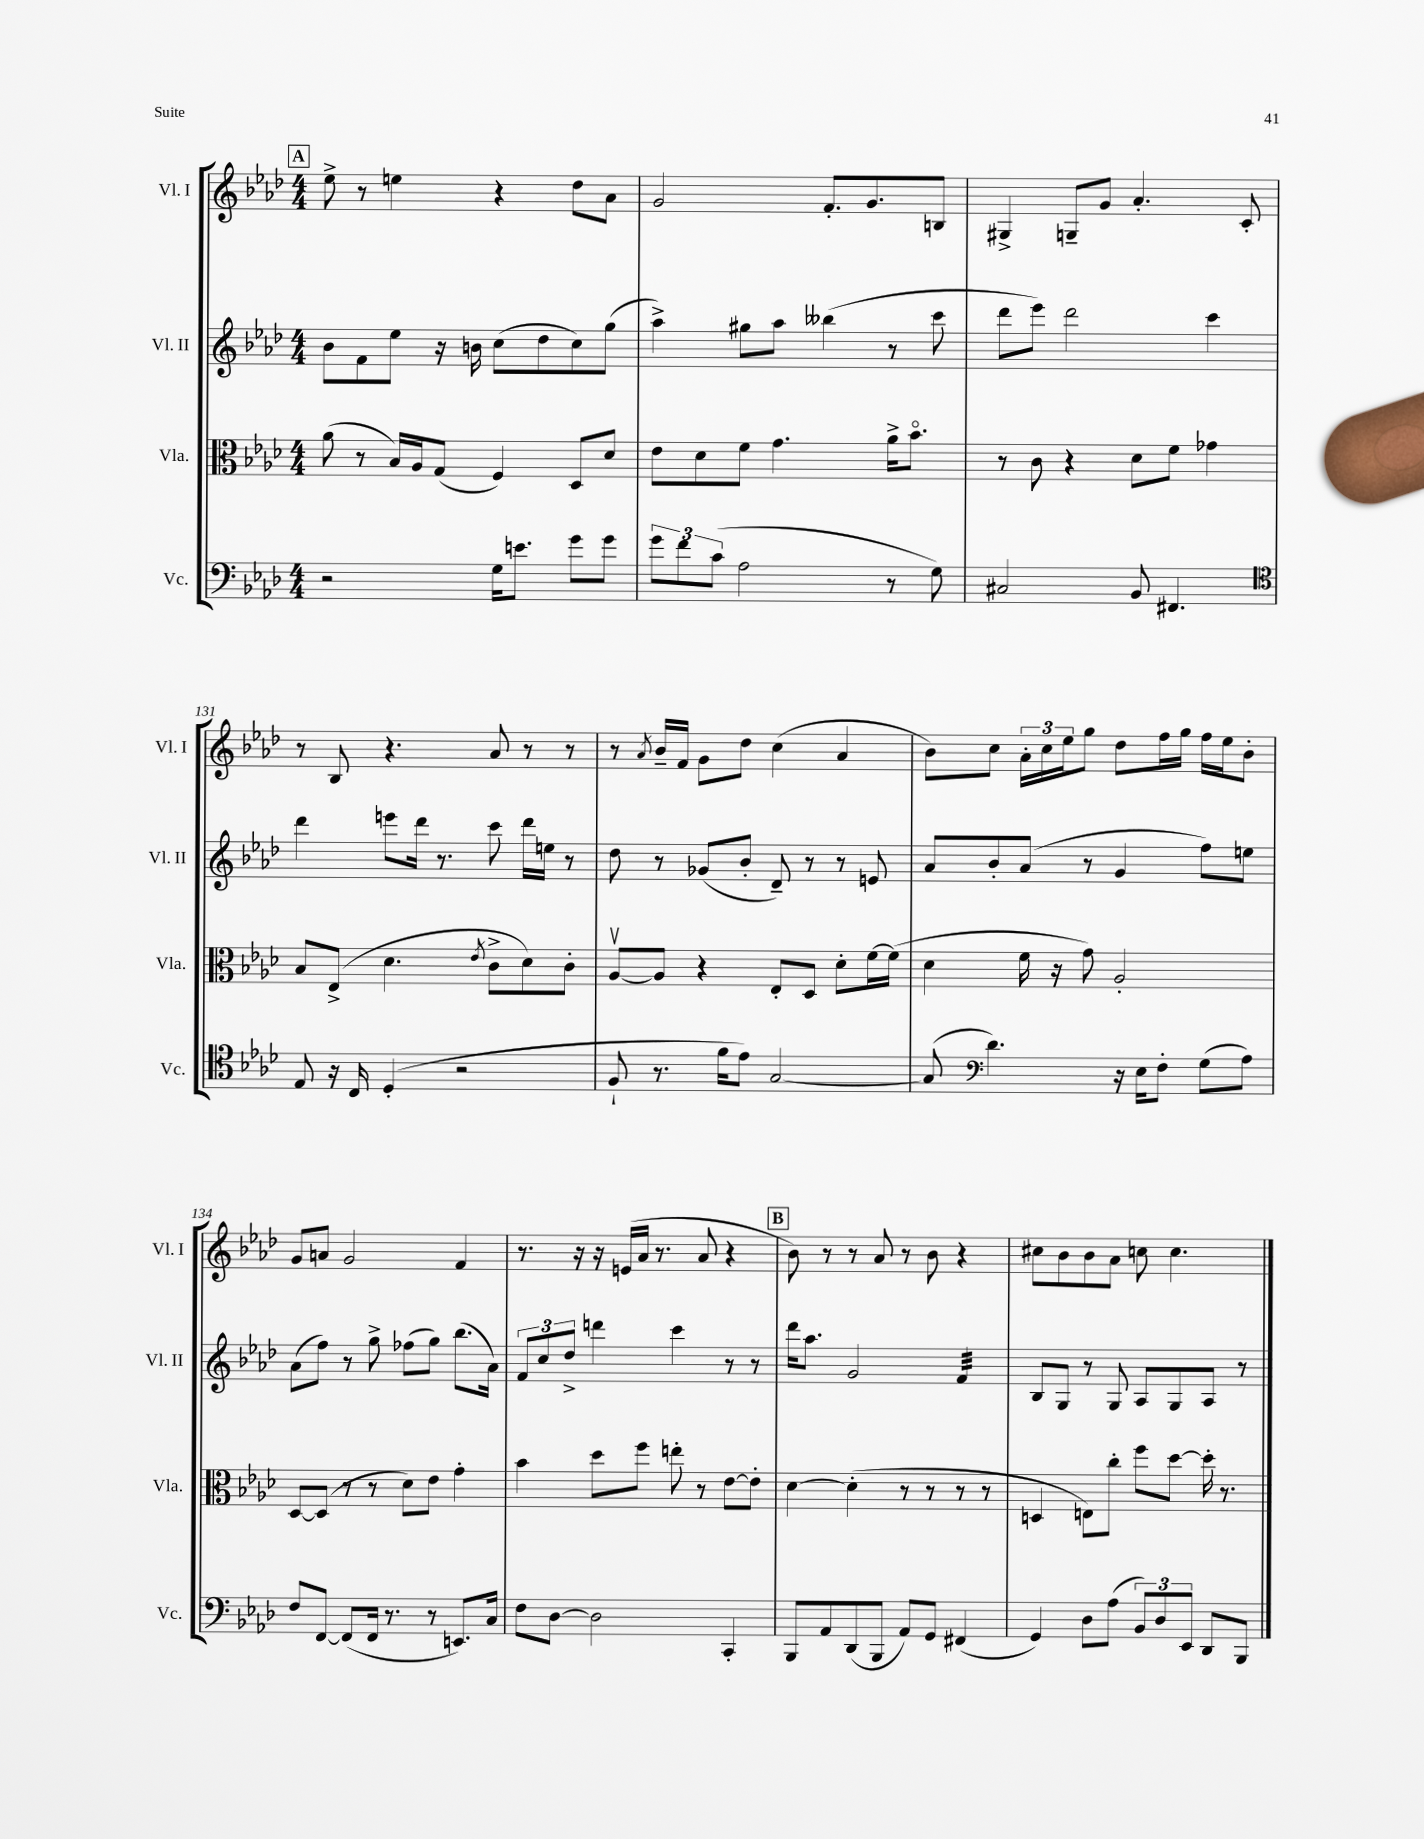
<<
\new StaffGroup <<
\new Staff = "s0" \with { instrumentName = "Vl. I" shortInstrumentName = "Vl. I" } {
    \clef treble \key aes \major \numericTimeSignature \time 4/4
    \mark \markup { \box "A" } ees''8-> r8 e''4 r4 des''8 aes'8 |
    g'2 f'8.-. g'8. b8 |
    gis4-> g8-- g'8 aes'4.-. c'8-. |
    r8 bes8 r4. aes'8 r8 r8 |
    r8 \acciaccatura { aes'8 } bes'16-- f'16 g'8 des''8 c''4( aes'4 |
    bes'8) c''8 \tuplet 3/2 { aes'16-. c''16 ees''16 } g''8 des''8 f''16 g''16 f''16 ees''16 bes'8-. |
    g'8 a'8 g'2 f'4 |
    r8. r16 r16 e'16( aes'16 r8. aes'8 r4 |
    \mark \markup { \box "B" } bes'8) r8 r8 aes'8 r8 bes'8 r4 |
    cis''8 bes'8 bes'8 aes'8 c''8 c''4. \bar "|." |
}
\new Staff = "s1" \with { instrumentName = "Vl. II" shortInstrumentName = "Vl. II" } {
    \clef treble \key aes \major \numericTimeSignature \time 4/4
    \mark \markup { \box "A" } bes'8 f'8 ees''8 r16 b'16 c''8( des''8 c''8) g''8( |
    aes''4->) gis''8 aes''8 beses''4( r8 c'''8 |
    des'''8 ees'''8) des'''2 c'''4 |
    des'''4 e'''8 des'''16 r8. c'''8 des'''16 e''16 r8 |
    des''8 r8 ges'8( bes'8-. des'8--) r8 r8 e'8 |
    aes'8 bes'8-. aes'8( r8 g'4 f''8) e''8 |
    aes'8( f''8) r8 g''8-> fes''8( g''8) bes''8.( aes'16) |
    \tuplet 3/2 { f'8 c''8 des''8-> } d'''4 c'''4 r8 r8 |
    \mark \markup { \box "B" } des'''16 aes''8. g'2 f'4:32 |
    bes8 g8 r8 g8 aes8 g8 aes8 r8 \bar "|." |
}
\new Staff = "s2" \with { instrumentName = "Vla." shortInstrumentName = "Vla." } {
    \clef alto \key aes \major \numericTimeSignature \time 4/4
    \mark \markup { \box "A" } aes'8( r8 bes16) aes16 g8( f4) des8 des'8 |
    ees'8 des'8 f'8 g'4. aes'16-> bes'8.\flageolet |
    r8 c'8 r4 des'8 f'8 ges'4 |
    bes8 ees8->( des'4. \acciaccatura { ees'8 } c'8-> des'8) c'8-. |
    aes8~\upbow aes8 r4 ees8-. des8 des'8-. f'16~ f'16( |
    des'4 f'16 r16 g'8) aes2-. |
    des8~ des8( r8 r8 des'8) ees'8 g'4-. |
    bes'4 des''8 f''8 e''8-. r8 ees'8~ ees'8-. |
    \mark \markup { \box "B" } des'4~ des'4-.( r8 r8 r8 r8 |
    d4 e8) c''8-. f''8 des''8~ des''16-. r8. \bar "|." |
}
\new Staff = "s3" \with { instrumentName = "Vc." shortInstrumentName = "Vc." } {
    \clef bass \key aes \major \numericTimeSignature \time 4/4
    \mark \markup { \box "A" } r2 g16 e'8. g'8 g'8 |
    \tuplet 3/2 { g'8 f'8 c'8( } aes2 r8 g8) |
    cis2 bes,8 fis,4. |
    \clef tenor ees8 r16 c16 des4-.( r2 |
    f8-! r8. f'16 ees'8) g2~ |
    g8( \clef bass des'4.) r16 ees16 f8-. g8( aes8) |
    f8 f,8~ f,8( f,16 r8. r8 e,8.) c16 |
    f8 des8~ des2 c,4-. |
    \mark \markup { \box "B" } bes,,8 aes,8 des,8( bes,,8 aes,8) g,8 fis,4( |
    g,4) des8 aes8( \tuplet 3/2 { bes,8) des8 ees,8 } des,8 bes,,8 \bar "|." |
}
>>
>>
\layout { \context { \Score currentBarNumber = #128 } }
